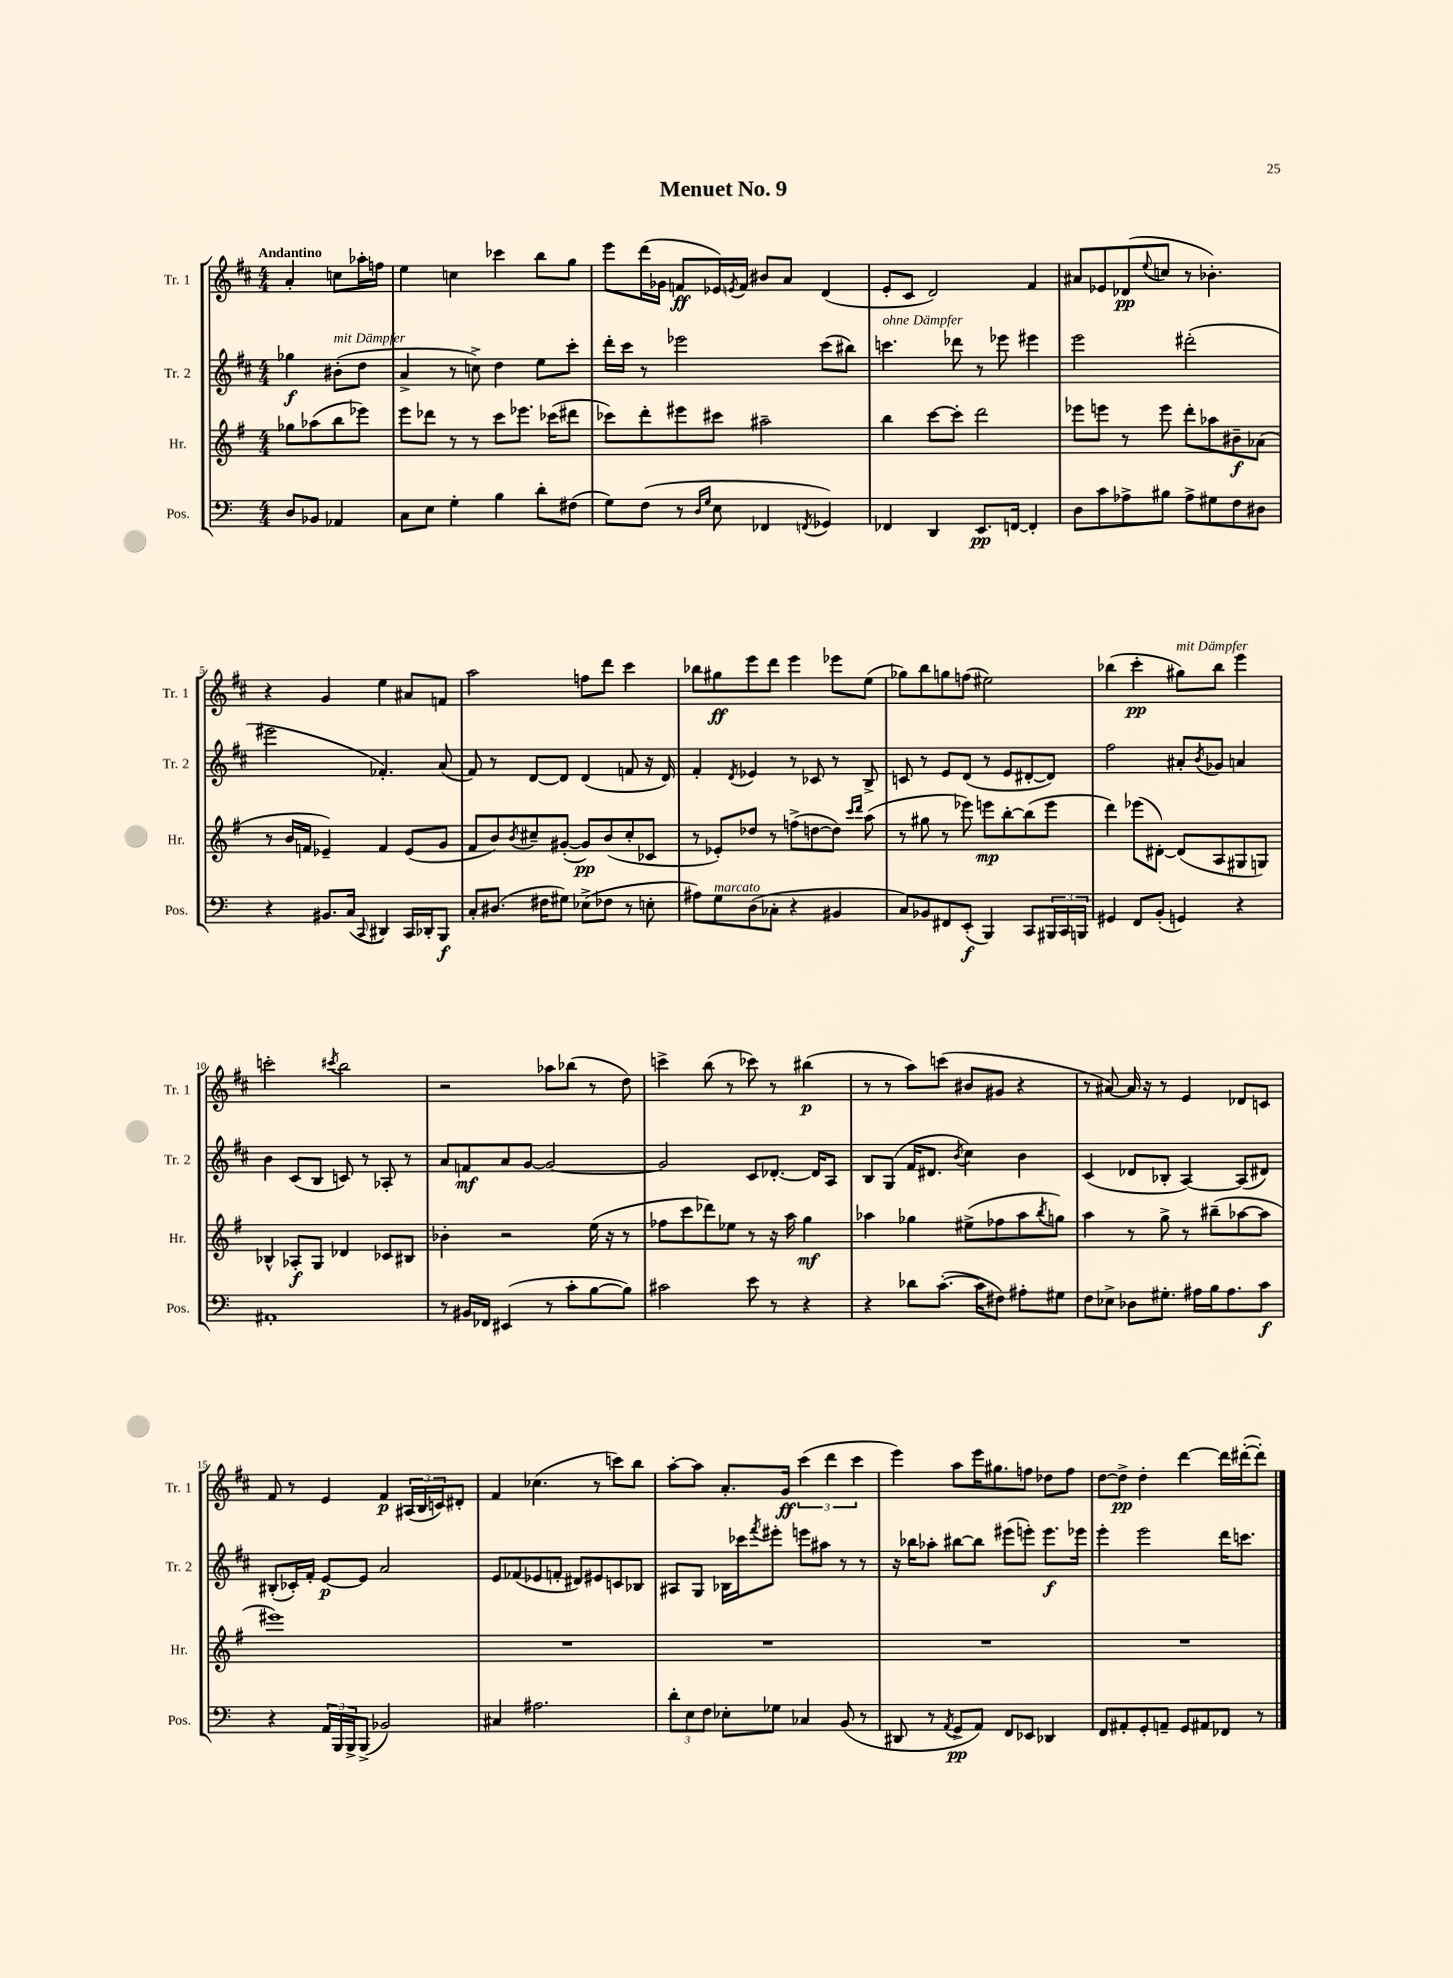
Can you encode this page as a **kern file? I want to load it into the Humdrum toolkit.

**kern	**kern	**kern	**kern
*staff4	*staff3	*staff2	*staff1
*clefF4	*clefG2	*clefG2	*clefG2
*k[]	*k[f#]	*k[f#c#]	*k[f#c#]
*M4/4	*M4/4	*M4/4	*M4/4
8D/L	8gg-\L	4gg-\	4a'/
8BB-/J	(8aa-\	.	.
4AA-/	8bb\	(8b#'\L	8cc\L
.	8eee-\J)	8dd\J	16aa-'\L
.	.	.	16ff\JJ
=	=	=	=
8C\L	8eee\L	4a^/	4ee\
8E\J	8ddd-\J	.	.
4G'\	8r	8r	4cc\
.	8r	8cc^\)	.
4B\	8ccc\L	4dd\	4ccc-\
.	8.eee-\J	.	.
8d'\L	.	8ee\L	8bb\L
.	(16ccc-\LK	.	.
(8F#\J	8ddd#\J	8ccc#'\J	8gg\J
=	=	=	=
8G\L)	8ccc-\L)	16ddd'\LL	8eee\L
.	.	16ccc#\JJ	.
(8F\J	8ddd'\	8r	(16ddd\L
.	.	.	16g-\JJ
8r	8eee#\	2eee-\	8f/L
16qqD/LL	.	.	.
16qqG/JJ	.	.	.
8E\	8ccc#\J	.	16e-/L)
.	.	.	8qe/
.	.	.	16f/JJ
4FF-/	2aa#~\	.	8b#/L
.	.	.	8a/J
8qFF/	.	.	.
4GG-/)	.	(8ccc#\L	(4d/
.	.	8bb#\J)	.
=	=	=	=
4FF-/	4bb\	4.ccc\	8e'/L
.	.	.	8c#/J
4DD/	[8ccc\L	.	2d/)
.	8ccc'\]J	8ddd-\	.
8.EE/L	2ddd\	8r	.
.	.	8eee-\	.
[16FF/Jk	.	.	.
4FF'/]	.	4eee#\	4f#/
=	=	=	=
8D\L	8eee-\L	2eee\	8a#/L
8c\	8eee\J	.	8e-/
8A-^\	8r	.	(8d-/
.	.	.	8qqee/
8B#\J	8eee\	.	8cc/J
8A-^\L	8ddd'\L	(2ddd#'\	8r
8G#\	8aa-\	.	4.b-'\)
8F\	8b#~\	.	.
8D#\J	(8a-\J	.	.
=	=	=	=
4r	8r	2eee#\	4r
.	16b/LL	.	.
.	16f/JJ	.	.
8.BB#/L	4e-~/)	.	4g/
(16C/Jk	.	.	.
8qqCC/	.	.	.
4DD#/)	4f/	4.f-'/)	4ee\
16CC/LL	(8e-/L	.	8a#/L
16DD-'/J	.	.	.
8BBB/J	8g/J	(8a/	8f/J
=	=	=	=
8C'/L	8f#/L	8f#/)	2aa\
(8.D#/J	8b/)	8r	.
.	8qb/	.	.
.	8cc#~/	[8d/L	.
16F#\LK	.	.	.
8G#\J)	([8g#'/J	8d/]J	.
(8E-^\L	8g#/]L)	(4d/	8ff\L
8F-\J	(8b/	.	8ddd\J
8r	8cc#'/	8f/	4ccc#\
8E'\	8c-/J	16r	.
.	.	16d/)	.
=	=	=	=
8A#\L)	8r	4f#'/	8bb-\L
8G\	8e-'/L)	.	8gg#\
.	.	8qd/	.
(8D\	8dd-/J	4e-/	8eee\
8C-'\J	8r	.	8ddd\J
4r	(8ff^\L	8r	4eee\
.	[8dd\	8c-/	.
4BB#/	8dd\]J)	8r	8eee-\L
.	16qqccc/LL	.	.
.	16qqddd/JJ	.	.
.	(8aa\	8B^/	(8ee\J
=	=	=	=
8C/L)	8r	8c/	8gg-\L)
8BB-/	8gg#\	8r	8bb\
8FF#/	8r	8e/L	8gg\
(8EE'/J	8eee-\)	(8d/J	(8ff\J
4BBB/)	8eee\L	8r	2ee#\)
.	[8bb'\	8e/L	.
8CC/L	(8bb\]	[8d#'/	.
24BBB#/L	8eee\J	8d#/]J)	.
24CC/	.	.	.
24BBB/JJ	.	.	.
=	=	=	=
4GG#/	4ddd\)	2ff#\	(4bb-\
8FF/L	(8eee-\L	.	4ccc#'\
(8BB'/J	[8d#'\J)	.	.
4GG/)	(8d#/]L	8a#'/L	8gg#\L)
.	.	8qb/	.
.	8A/	8g-/J	8bb-\J
4r	8G#/	4a/	4eee\
.	8G/J)	.	.
=	=	=	=
1AA#'	4B-^^/	4b\	2ccc'\
.	8A-'/L	(8c#/L	.
.	8G/J	8B/J	.
.	.	.	8qccc#/
.	4d-/	8c/)	2bb\
.	.	8r	.
.	8c-/L	8A-'/	.
.	8B#/J	8r	.
=	=	=	=
8r	4b-'\	8a/L	2r
16BB#/LL	.	8f/	.
16FF-/JJ	.	.	.
(4EE#/	2r	8a/	.
.	.	[8g/J	.
8r	.	2g/_	8aa-\L
8c'\L	.	.	(8bb-\J
[8B\	(16ee\	.	8r
.	16r	.	.
8B\]J)	8r	.	8dd\)
=	=	=	=
2c#\	8ff-\L	2g/]	4ccc^\
.	8ccc\	.	.
.	8ddd-\)	.	(8bb\
.	8ee-\J	.	8r
8e\	8r	8c#/L	8ccc-\)
8r	16r	[8.d-'/J	8r
.	16aa\	.	.
4r	4gg\	.	(4bb#\
.	.	16d-/]LK	.
.	.	8A/J	.
=	=	=	=
4r	4aa-\	8B/L	8r
.	.	(8G/J	8r
8d-\L	4gg-\	16f#/LK	8aa\L)
.	.	8.d#/J	.
([8.c'\J	.	.	(8ccc\J
.	.	8qb/	.
.	(8ee#^\L	4cc#\)	8b#/L
16c\]LK	.	.	.
8F#\J)	8ff-\	.	8g#/J
8A#'\L	8aa-\	4b\	4r
.	8qbb/	.	.
8G#\J	8gg\J)	.	.
=	=	=	=
8F\L	4aa\	(4c#/	8r
8E-^\J	.	.	[8a#/)
8D-\L	8r	8d-/L	16a#/]
.	.	.	16r
8.G#'\J	8gg^\	8B-'/J	8r
.	8r	[4A/)	4e/
16A#\LL	.	.	.
16B\J	(8bb#~\L	.	.
8.A#\	.	.	.
.	[8aa-\	(8A/]L	8d-/L
8c\J	8aa-\]J	8d#/J)	8c/J
=	=	=	=
4r	1eee#)	(8B#'/L	8f#/
.	.	16c-'/L)	8r
.	.	16f#'/JJ	.
24AA/LL	.	[8e/L	4e/
24BBB/	.	.	.
24BBB^/J	.	.	.
(8BBB^/J	.	8e/]J	.
2BB-/)	.	2a/	4f#/
.	.	.	(24A#/LL
.	.	.	24B/
.	.	.	24c/J)
.	.	.	8d#'/J
=	=	=	=
4C#/	1r	8e/L	4f#/
.	.	(8f-/	.
2.A#\	.	8e-/	(4.cc-\
.	.	8f'/J	.
.	.	8d#/L)	.
.	.	8e#/	8r
.	.	8c/	8ccc\L)
.	.	8B-/J	8bb\J
=	=	=	=
12d'\L	1r	8A#/L	[8aa'\L
12E\	.	.	.
.	.	8G/J	8aa\]J
12F\J	.	.	.
8E-'\L	.	16B-\LL	8.a'/L
.	.	16ccc-\J	.
.	.	8qfff#/	.
8G-\J	.	8eee#'\J	.
.	.	.	16g/Jk
4C-/	.	8eee\L	(6ccc#\
.	.	8aa#\J	.
.	.	.	6ddd\
(8BB/	.	8r	.
.	.	.	6ccc#\
8r	.	8r	.
=	=	=	=
8DD#/	1r	16r	4eee\)
.	.	16bb-\LK	.
8r	.	8aa-'\J	.
8qAA/	.	.	.
8GG^/L	.	[8bb#\L	8aa\L
8AA/J)	.	8bb#\]J	16eee\K
.	.	.	8.gg#\
8FF/L	.	(8eee#\L	.
8EE-/J	.	8eee'\J)	8ff\J
4DD-/	.	8.eee\L	8dd-\L
.	.	.	8ff\J
.	.	16eee-\Jk	.
=	=	=	=
8FF/L	1r	4eee'\	[8dd\L
8AA#'/	.	.	8dd^\]J
8GG'/	.	2eee\	4dd'\
8AA~/J	.	.	.
8GG/L	.	.	[4ddd\
8AA#/	.	.	.
8FF-/J	.	16ddd\LK	16ddd\]LL
.	.	8.ccc\J	([16ddd#'\J
8r	.	.	8ddd#'\]J)
==	==	==	==
*-	*-	*-	*-
